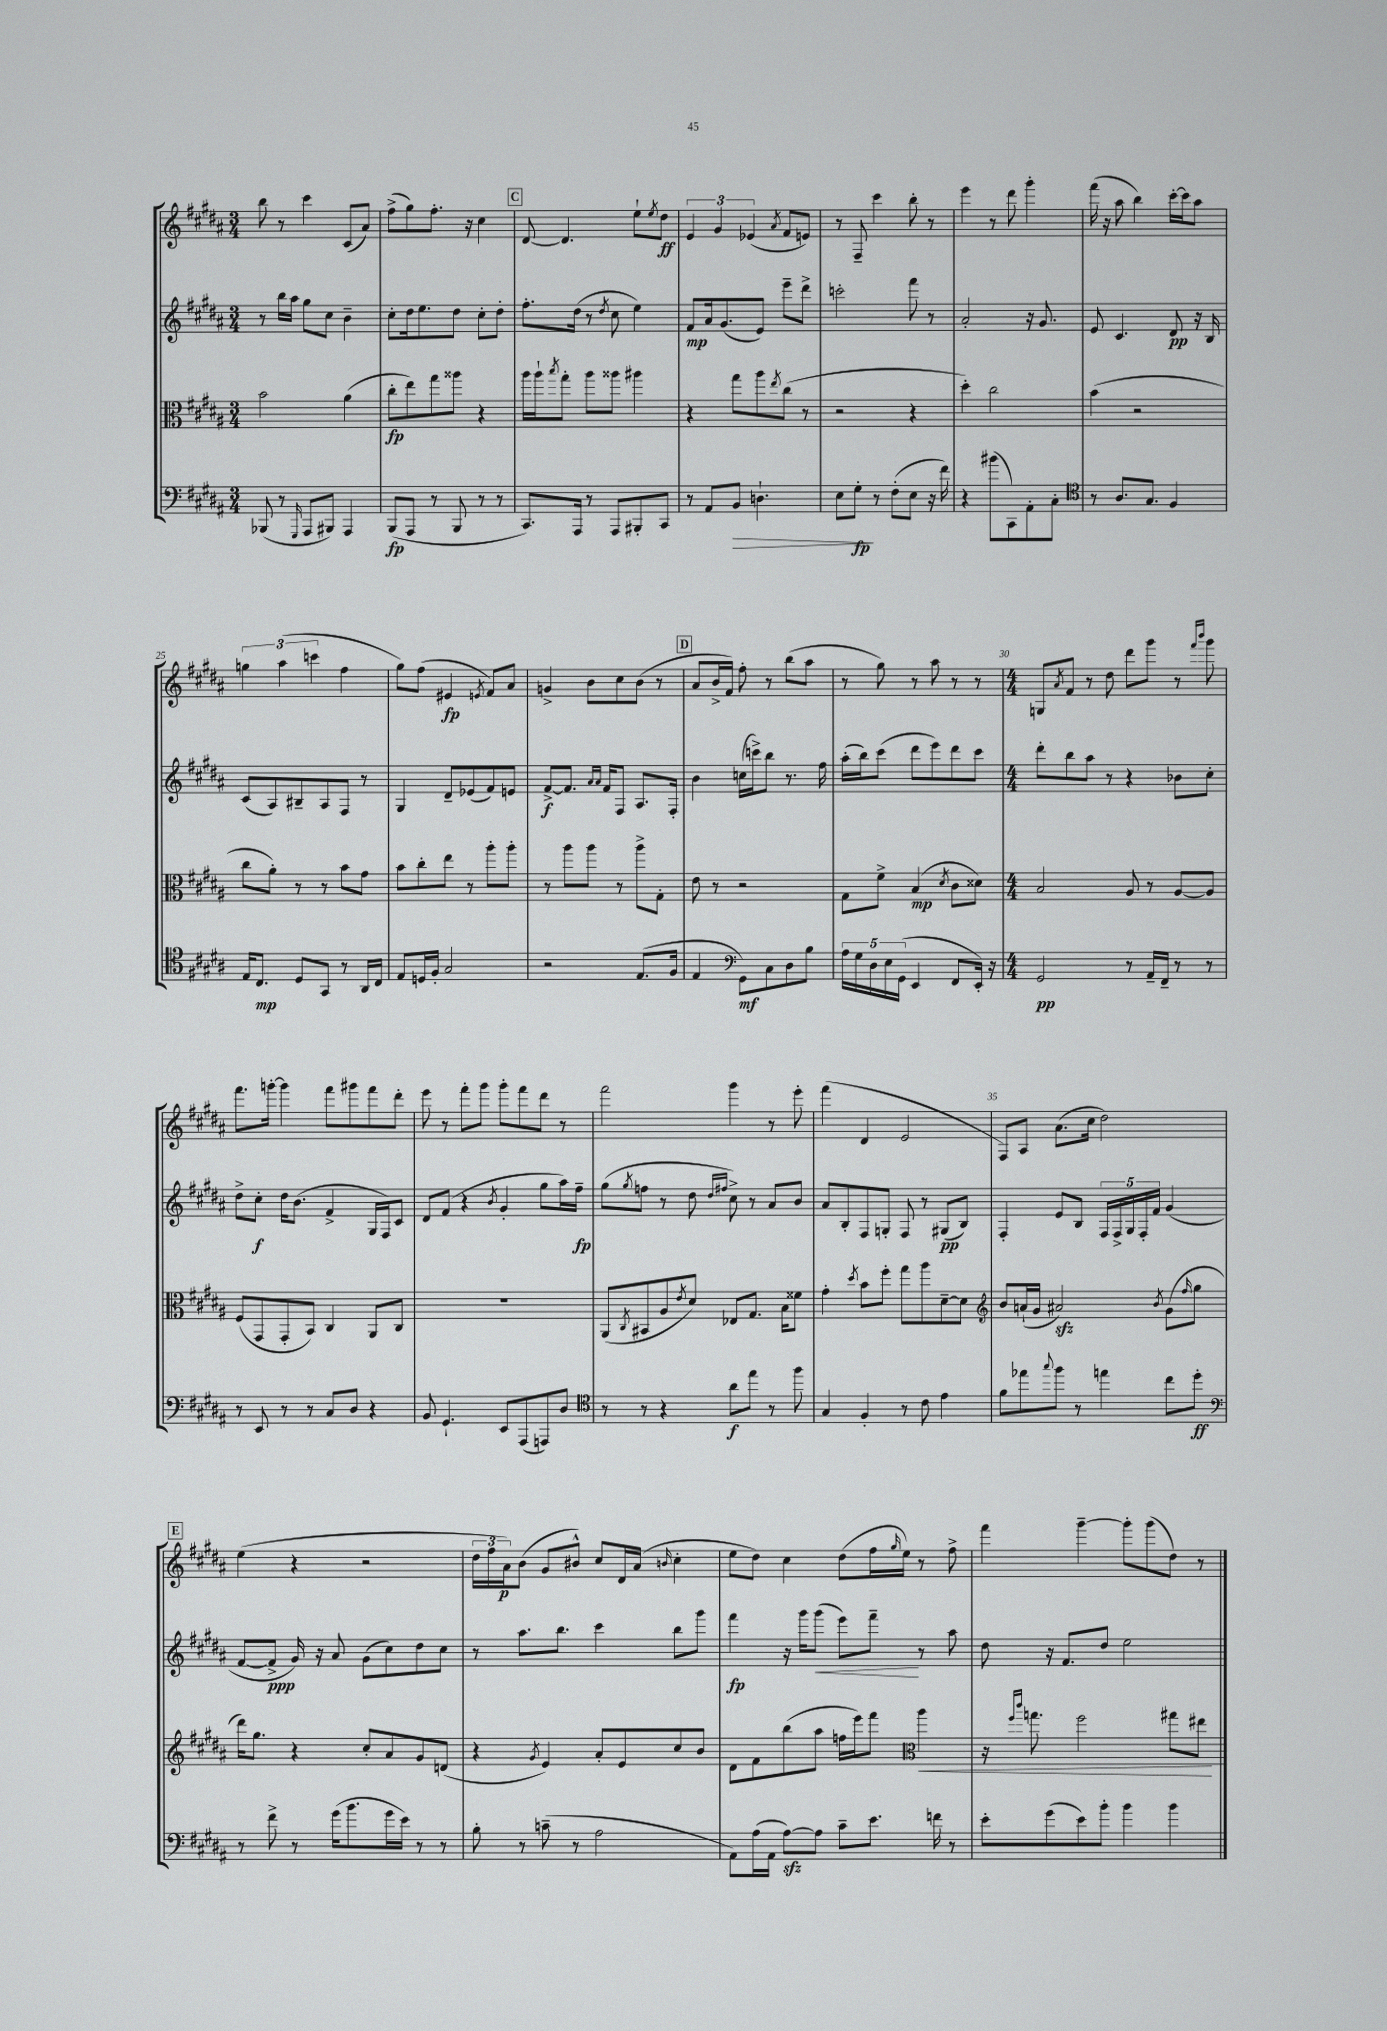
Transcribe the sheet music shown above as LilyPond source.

<<
\new StaffGroup <<
\new Staff = "s0" {
    \clef treble \key b \major \numericTimeSignature \time 3/4
    b''8 r8 cis'''4 cis'8( ais'8) |
    fis''8->( gis''8) fis''8.-. r16 cis''4 |
    \mark \markup { \box "C" } dis'8~ dis'4. e''8-! \acciaccatura { e''8 } dis''8\ff |
    \tuplet 3/2 { e'4 gis'4 ees'4( } \acciaccatura { ais'8 } fis'8 e'8) |
    r8 fis8-- cis'''4 b''8-. r8 |
    e'''4 r8 dis'''8 gis'''4-. |
    fis'''16( r16 ais''8 b''4) cis'''16~-. cis'''16 ais''8 |
    \tuplet 3/2 { g''4 ais''4( c'''4 } fis''4 |
    gis''8) fis''8( eis'4\fp \acciaccatura { e'8 } fis'8) ais'8 |
    g'4-> b'8 cis''8 b'8( r8 |
    \mark \markup { \box "D" } ais'8 b'16-> fis'16) fis''8-. r8 b''8( ais''8 |
    r8 gis''8) r8 ais''8 r8 r8 |
    \numericTimeSignature \time 4/4 g8 \acciaccatura { ais'8 } fis'8 r8 dis''8 dis'''8 gis'''8 r8 \grace { fis'''16 b'''16 } gis'''8 |
    fis'''8. g'''16~-. g'''4 fis'''8 gis'''8 fis'''8 dis'''8-. |
    e'''8 r8 fis'''8-. gis'''8 gis'''8-. fis'''8 dis'''8 r8 |
    fis'''2 gis'''4 r8 e'''8-. |
    fis'''4( dis'4 e'2 |
    fis8) ais8 ais'8.( cis''16 dis''2) |
    \mark \markup { \box "E" } e''4( r4 r2 |
    \tuplet 3/2 { dis''16 fis''16 ais'16\p) } b'8( gis'8 bis'8-^) cis''8 dis'16 ais'16( \grace { b'16 } cis''4-. |
    e''8 dis''8) cis''4 dis''8( fis''16 \grace { gis''16 } e''16) r8 fis''8-> |
    fis'''4 gis'''4~-- gis'''8-. gis'''8( dis''8) r8 \bar "|." |
}
\new Staff = "s1" {
    \clef treble \key b \major \numericTimeSignature \time 3/4
    r8 b''16 ais''16 gis''8 cis''8 b'4-- |
    cis''8-. dis''16 e''8. dis''8 cis''8-. dis''8-. |
    \mark \markup { \box "C" } fis''8.-. dis''16( r8 \acciaccatura { dis''8 } cis''8 e''4) |
    fis'8\mp ais'16 gis'8.( e'8) e'''8-- dis'''8-> |
    c'''2-. fis'''8 r8 |
    ais'2-. r16 gis'8. |
    e'8 cis'4. dis'8\pp r16 b16 |
    cis'8( ais8) bis8-- ais8 fis8 r8 |
    gis4 dis'8-- ees'8( fis'8) e'8 |
    fis'8~->\f fis'8. \grace { ais'16 ais'16 } fis'16 fis8 ais8. fis16-. |
    \mark \markup { \box "D" } b'4 c''16( c'''16->) b''8 r8. fis''16 |
    ais''16-.( b''16) cis'''8( dis'''8 e'''8) dis'''8 cis'''8 |
    \numericTimeSignature \time 4/4 dis'''8-. b''8 ais''8 r8 r4 bes'8 cis''8-. |
    dis''8-> cis''8-.\f dis''16 b'8.( fis'4-> gis16 fis16) cis'8 |
    dis'8 fis'8( r4 \acciaccatura { b'8 } gis'4-. gis''8 ais''16) fis''16--\fp |
    gis''8( \acciaccatura { gis''8 } f''8 r8 dis''8 \grace { dis''16 fis''16 } cis''8->) r8 ais'8 b'8 |
    ais'8 b8-. fis8 g8-. fis8 r8 gis8\pp( b8) |
    fis4-. e'8 b8 \tuplet 5/4 { fis16 fis16-> gis16 fis16-. fis'16 } gis'4( |
    \mark \markup { \box "E" } fis'8~ fis'8->\ppp gis'16) r16 ais'8 gis'8( cis''8) dis''8 cis''8 |
    r8 ais''8. b''8. cis'''4 b''8 gis'''8 |
    fis'''4\fp r16 gis'''16 gis'''8\<( e'''8) fis'''8--\! r8 ais''8 |
    dis''8 r16 fis'8. dis''8 e''2 \bar "|." |
}
\new Staff = "s2" {
    \clef alto \key b \major \numericTimeSignature \time 3/4
    b'2 ais'4( |
    cis''8-.\fp e''8) gis''8 aisis''8 r4 |
    \mark \markup { \box "C" } ais''16 ais''16-! \acciaccatura { b''8 } gis''8-. ais''8 aisis''8 ais''4 |
    r4 gis''8 ais''8 \acciaccatura { e''8 } cis''8( r8 |
    r2 r4 |
    dis''4-.) cis''2 |
    b'4( r2 |
    cis''8 ais'8-.) r8 r8 b'8 gis'8 |
    b'8 cis''8-. e''8 r8 ais''8-. ais''8-. |
    r8 ais''8 ais''8 r8 ais''8-> gis8-. |
    \mark \markup { \box "D" } e'8 r8 r2 |
    gis8 fis'8-> b4\mp( \acciaccatura { dis'8 } cis'8 disis'8) |
    \numericTimeSignature \time 4/4 b2 ais8 r8 ais8~ ais8 |
    fis8( gis,8 gis,8-. b,8) cis4 ais,8 cis8 |
    R1 |
    ais,8( \acciaccatura { cis8 } bis,8 ais8 \acciaccatura { e'8 } dis'8) ees8 gis8. b16 fisis'8 |
    gis'4-. \acciaccatura { dis''8 } b'8 fis''8-. gis''8 ais''8 dis'8~-- dis'8 |
    \clef treble b'8 a'16-!( gis'16 ais'2\sfz) \acciaccatura { b'8 } gis'8( \grace { fis''16 } gis''8 |
    \mark \markup { \box "E" } dis'''16) gis''8. r4 cis''8-. ais'8 gis'8 d'8( |
    r4 \acciaccatura { gis'8 } e'4) ais'8-. e'8 cis''8 b'8 |
    dis'8 fis'8 b''8( ais''8 f''16 e'''16) fis'''8 \clef alto ais''4\< |
    r16 \grace { fis''16 cis'''16 } g''8. fis''2 gis''8 eis''8\! \bar "|." |
}
\new Staff = "s3" {
    \clef bass \key b \major \numericTimeSignature \time 3/4
    bes,,8( r8 \grace { gis,,16 } ais,,8 bis,,8) ais,,4 |
    b,,8\fp( ais,,8 r8 b,,8 r8 r8 |
    \mark \markup { \box "C" } cis,8.) ais,,16 r8 ais,,8 bis,,8-. cis,8 |
    r8 ais,8 b,8\> d4.-! |
    e8 gis8-.\fp\! r8 fis8-.( e8 r16 fis'16) |
    r4 bis'8( cis,8) ais,8-. cis8-. |
    \clef tenor r8 ais8. gis8. fis4 |
    e16 cis8.\mp dis8 gis,8 r8 ais,16 cis16 |
    e8 d16 fis16-. gis2 |
    r2 e8.( fis16 |
    \mark \markup { \box "D" } e4 \clef bass gis,8\mf) cis8 dis8 b8 |
    \tuplet 5/4 { ais16 gis16 dis16 e16 gis,16( } e,4 fis,8 e,16-.) r16 |
    \numericTimeSignature \time 4/4 gis,2\pp r8 ais,16-- fis,16-- r8 r8 |
    r8 e,8 r8 r8 cis8 dis8 r4 |
    b,8 gis,4.-! e,8 ais,,8( a,,8) dis8 |
    \clef tenor r8 r8 r4 ais'8\f e''8 r8 fis''8 |
    gis4 fis4-. r8 cis'8 e'4 |
    fis'8 ees''8 \appoggiatura { gis''8 } fis''8 r8 e''4 cis''8 dis''8-.\ff |
    \mark \markup { \box "E" } \clef bass r8 fis'8-> r8 gis'16( b'8. gis'16 e'16) r8 r8 |
    b8-. r8 c'8--( r8 ais2 |
    ais,8) ais16( ais,16 ais8~\sfz) ais8 cis'8-- e'8. f'16 r8 |
    e'8-. gis'8( e'8) b'8-. b'4 b'4 \bar "|." |
}
>>
>>
\layout { \context { \Score currentBarNumber = #18 \override BarNumber.break-visibility = ##(#f #t #t) barNumberVisibility = #(every-nth-bar-number-visible 5) } }
